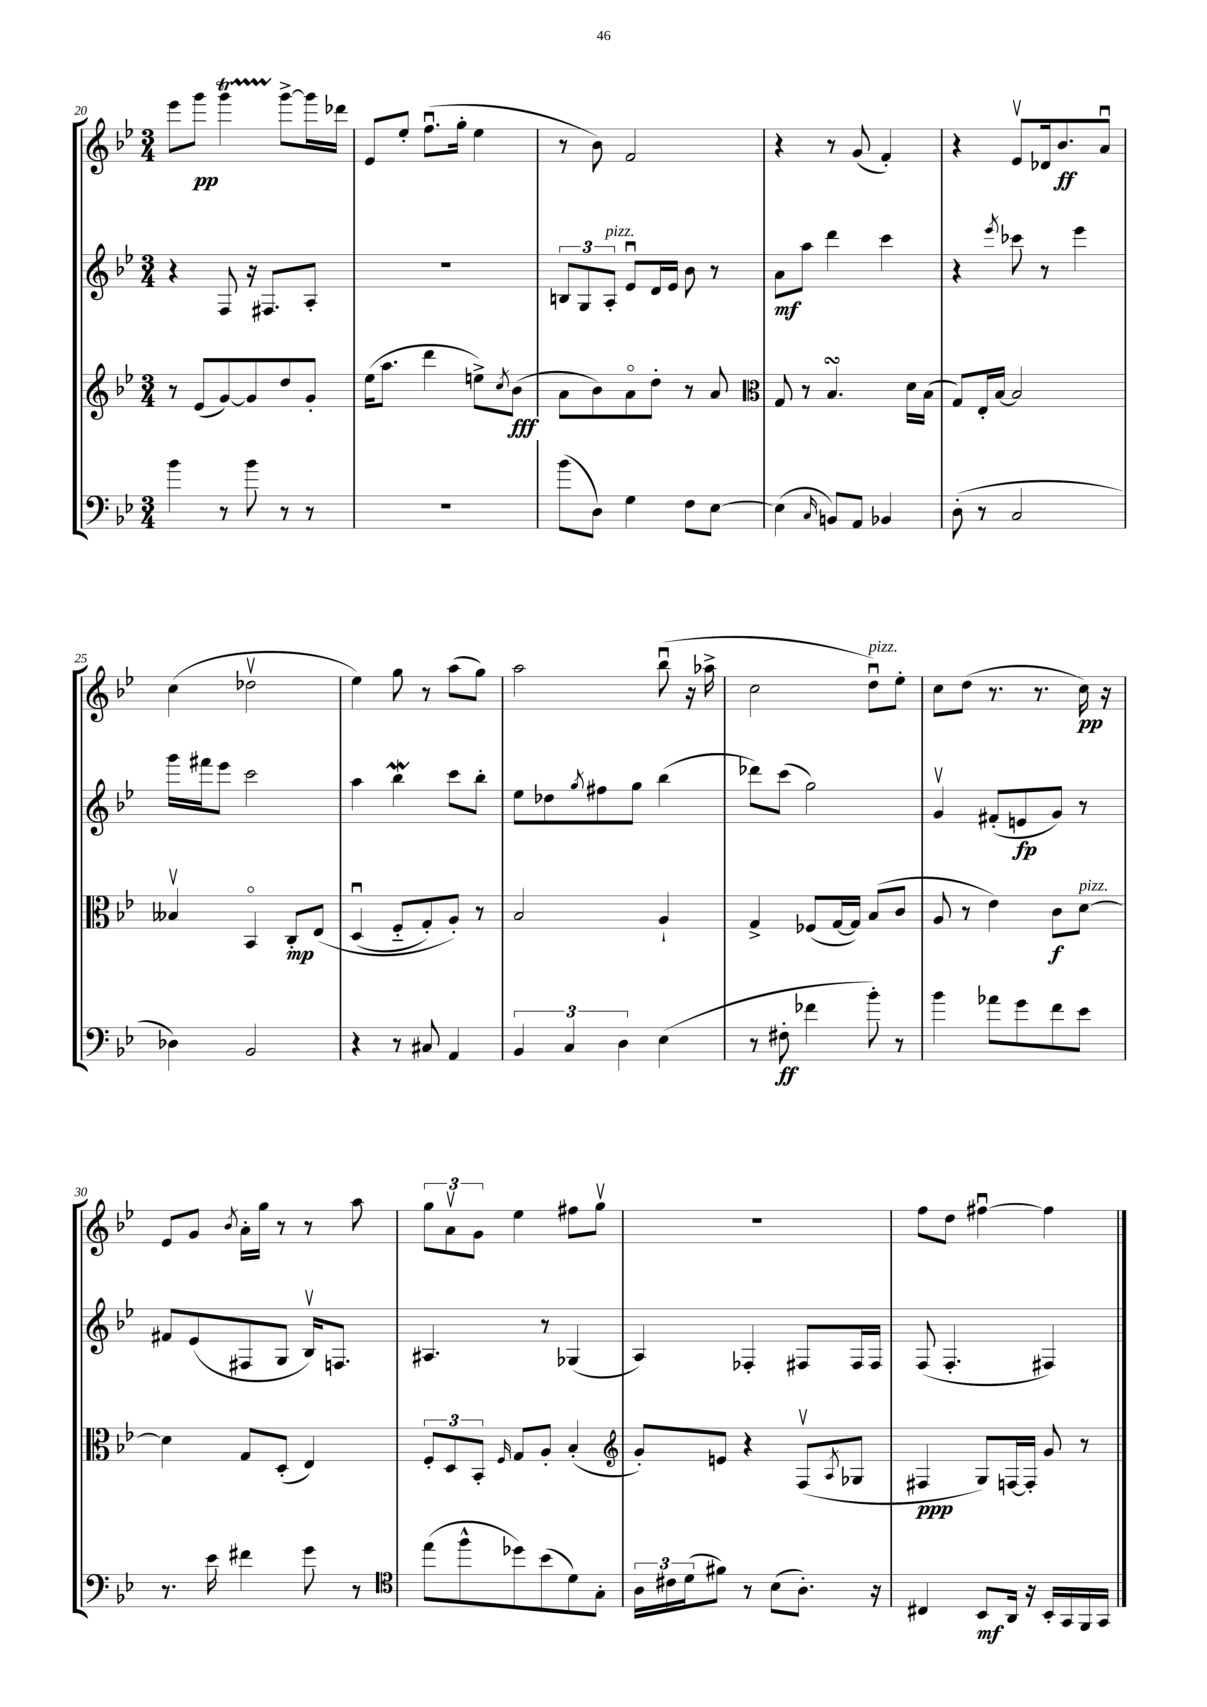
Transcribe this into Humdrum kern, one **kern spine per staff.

**kern	**dynam	**kern	**dynam	**kern	**dynam	**kern	**dynam
*part4	*part4	*part3	*part3	*part2	*part2	*part1	*part1
*staff4	*staff4	*staff3	*staff3	*staff2	*staff2	*staff1	*staff1
*clefF4	*	*clefG2	*	*clefG2	*	*clefG2	*
*k[b-e-]	*	*k[b-e-]	*	*k[b-e-]	*	*k[b-e-]	*
*M3/4	*	*M3/4	*	*M3/4	*	*M3/4	*
=20	=20	=20	=20	=20	=20	=20	=20
4b-\	.	8r	.	4r	.	8eee-\L	.
.	.	(8e-/L	.	.	.	8ggg\J	pp
8r	.	[8g/)	.	8F/	.	4gggT\	.
8b-\	.	8g/]	.	16r	.	.	.
.	.	.	.	8.F#X/L	.	.	.
8r	.	8dd/	.	.	.	[8ggg^\L	.
8r	.	8g'/J	.	8A'/J	.	16ggg\L]	.
.	.	.	.	.	.	16ddd-X\JJ	.
=21	=21	=21	=21	=21	=21	=21	=21
2.r	.	(16ee-\KL	.	2.r	.	8e-/L	.
.	.	8.aa\J	.	.	.	.	.
.	.	.	.	.	.	8ee-'/J	.
.	.	4ddd\	.	.	.	(8.ffu\L	.
.	.	.	.	.	.	16gg'\Jk	.
.	.	8een^\L)	.	.	.	4ee-\	.
.	.	8qcc/	.	.	.	.	.
.	.	(8b-\J	fff	.	.	.	.
=22	=22	=22	=22	=22	=22	=22	=22
(8b-\L	.	8a\L	.	12Bn/L	.	8r	.
.	.	.	.	12G/	.	.	.
8D\J)	.	8b-\)	.	.	.	8b-\)	.
!	!	!	!	!LO:TX:a:i:t=pizz.	!	!	!
.	.	.	.	12A'/J	.	.	.
4G\	.	8a\	.	8e-u/L	.	2f/	.
.	.	8dd'\J	.	16d/L	.	.	.
.	.	.	.	16e-/JJ	.	.	.
8F\L	.	8r	.	8b-\	.	.	.
[8E-\J	.	8a/	.	8r	.	.	.
=23	=23	=23	=23	=23	=23	=23	=23
*	*	*clefC3	*	*	*	*	*
(4E-\]	.	8G/	.	8a\L	mf	4r	.
.	.	8r	.	8aa\J	.	.	.
16qqC/	.	.	.	.	.	.	.
8BBn/L)	.	4.B-sSSs/	.	4ddd\	.	8r	.
8AA/J	.	.	.	.	.	(8g/	.
4BB-X/	.	.	.	4ccc\	.	4f'/)	.
.	.	16d\LL	.	.	.	.	.
.	.	(16B-\JJ	.	.	.	.	.
=24	=24	=24	=24	=24	=24	=24	=24
(8D'\	.	8G/L)	.	4r	.	4r	.
8r	.	16E-'/L	.	.	.	.	.
.	.	[16B-/JJ	.	.	.	.	.
.	.	.	.	8qeee-/	.	.	.
2C/	.	2B-/]	.	8ccc-X\	.	8e-v/L	.
.	.	.	.	8r	.	16d-X/k	.
.	.	.	.	.	.	8.b-/	ff
.	.	.	.	4eee-\	.	.	.
.	.	.	.	.	.	8au/J	.
!!LO:LB:g=z
=25	=25	=25	=25	=25	=25	=25	=25
4D-X\)	.	4B--Xv/	.	16ggg\LL	.	(4cc\	.
.	.	.	.	16fff#X\J	.	.	.
.	.	.	.	8eee-\J	.	.	.
2BB-/	.	4BB-/	.	2ccc\	.	2dd-Xv\	.
.	.	8C'/L	mp	.	.	.	.
.	.	(8E-/J	.	.	.	.	.
=26	=26	=26	=26	=26	=26	=26	=26
4r	.	(4Du/	.	4aa\	.	4ee-\)	.
8r	.	8F/L	.	4bb-w\	.	8gg\	.
8C#X/	.	8G'/)	.	.	.	8r	.
4AA/	.	8A'/J)	.	8ccc\L	.	(8aa\L	.
.	.	8r	.	8bb-'\J	.	8gg\J)	.
=27	=27	=27	=27	=27	=27	=27	=27
6BB-/	.	2B-/	.	8ee-\L	.	2aa\	.
.	.	.	.	8dd-X\	.	.	.
6C/	.	.	.	.	.	.	.
.	.	.	.	8qgg/	.	.	.
.	.	.	.	8ff#X\	.	.	.
6D\	.	.	.	.	.	.	.
.	.	.	.	8gg\J	.	.	.
(4E-\	.	4A`/	.	(4bb-\	.	(8bb-u\	.
.	.	.	.	.	.	16r	.
.	.	.	.	.	.	16aa-X^\	.
=28	=28	=28	=28	=28	=28	=28	=28
8r	.	4G^/	.	8ddd-X\L)	.	2cc\	.
8F#X'\	ff	.	.	(8ccc\J	.	.	.
4f-X\	.	(8F-X/L	.	2gg\)	.	.	.
.	.	[16G/L	.	.	.	.	.
.	.	16G/JJ])	.	.	.	.	.
!	!	!	!	!	!	!LO:TX:a:i:t=pizz.	!
8b-'\)	.	(8B-/L	.	.	.	8ddu\L)	.
8r	.	8c/J	.	.	.	8ee-'\J	.
=29	=29	=29	=29	=29	=29	=29	=29
4b-\	.	8A/	.	4gv/	.	8cc\L	.
.	.	8r	.	.	.	(8dd\J	.
8a-X\L	.	4e-\)	.	(8f#X'/L	.	8.r	.
8g\	.	.	.	8en/	fp	.	.
.	.	.	.	.	.	8.r	.
8f\	.	8c\L	f	8g/J)	.	.	.
!	!	!LO:TX:a:i:t=pizz.	!	!	!	!	!
8e-\J	.	[8d\J	.	8r	.	16cc\)	pp
.	.	.	.	.	.	16r	.
!!LO:LB:g=z
=30	=30	=30	=30	=30	=30	=30	=30
8.r	.	4d\]	.	8f#X/L	.	8e-/L	.
.	.	.	.	(8e-/	.	8g/J	.
16e-\	.	.	.	.	.	.	.
.	.	.	.	.	.	8qb-/	.
4f#X\	.	8G/L	.	8F#X/	.	16a'\LL	.
.	.	.	.	.	.	16gg\JJ	.
.	.	(8D'/J	.	8G/J	.	8r	.
8g\	.	4E-/)	.	16B-v/KL)	.	8r	.
.	.	.	.	8.Fn/J	.	.	.
8r	.	.	.	.	.	8aa\	.
=31	=31	=31	=31	=31	=31	=31	=31
*clefC4	*	*	*	*	*	*	*
(8ee-\L	.	12F'/L	.	4.A#X/	.	12gg\L	.
.	.	12D/	.	.	.	12av\	.
8ff^^\	.	.	.	.	.	.	.
.	.	12BB-'/J	.	.	.	12g\J	.
.	.	16qqF/	.	.	.	.	.
8dd-X\)	.	8G/L	.	.	.	4ee-\	.
(8b-\	.	8A'/J	.	8r	.	.	.
8d\)	.	(4B-'/	.	(4G-X/	.	8ff#X\L	.
8G'\J	.	.	.	.	.	8ggv\J	.
=32	=32	=32	=32	=32	=32	=32	=32
*	*	*clefG2	*	*	*	*	*
24A\LL	.	8g'/L)	.	4A/)	.	2.r	.
24c#X\	.	.	.	.	.	.	.
(24d\J	.	.	.	.	.	.	.
8f#X\J)	.	8en/J	.	.	.	.	.
8r	.	4r	.	4F-X'/	.	.	.
(8B-\L	.	.	.	.	.	.	.
8.A'\J)	.	(8Fv/L	.	8F#X/L	.	.	.
.	.	8qA/	.	.	.	.	.
.	.	8G-X/J	.	16F#/L	.	.	.
16r	.	.	.	16F#/JJ	.	.	.
=33	=33	=33	=33	=33	=33	=33	=33
4C#X/	.	4F#X/	ppp	(8F/	.	8ff\L	.
.	.	.	.	4.F'/	.	8dd\J	.
8BB-/L	mf	8G/L)	.	.	.	[4ff#Xu\	.
16AA/Jk	.	[16Fn/L	.	.	.	.	.
16r	.	16F'/JJ]	.	.	.	.	.
16BB-'/LL	.	8g/	.	4F#X/)	.	4ff#\]	.
16GG/	.	.	.	.	.	.	.
16FF/	.	8r	.	.	.	.	.
16GG/JJ	.	.	.	.	.	.	.
==	==	==	==	==	==	==	==
*-	*-	*-	*-	*-	*-	*-	*-
